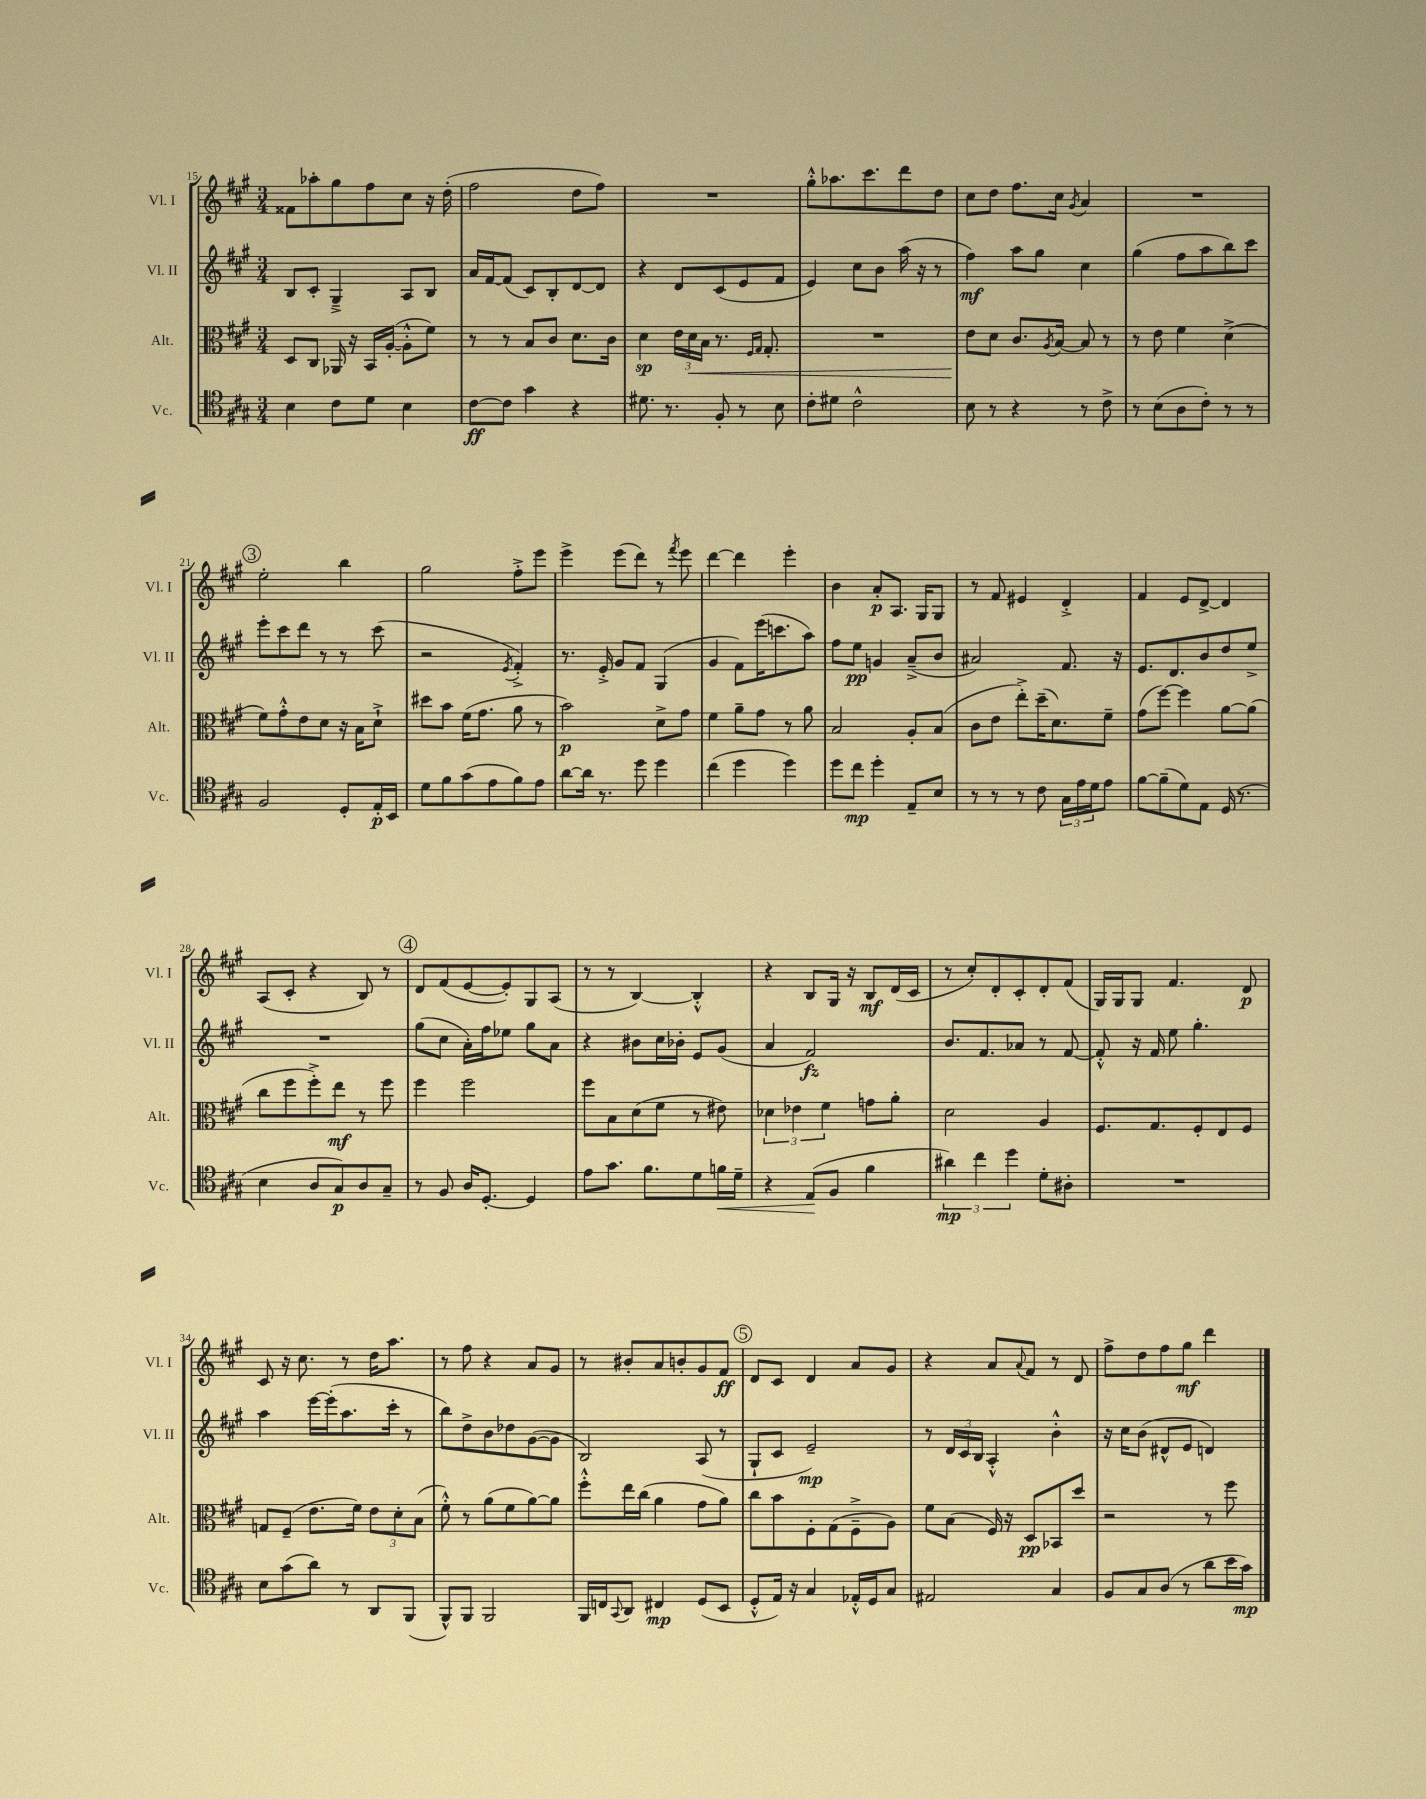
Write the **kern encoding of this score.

**kern	**dynam	**kern	**dynam	**kern	**dynam	**kern	**dynam
*part4	*part4	*part3	*part3	*part2	*part2	*part1	*part1
*staff4	*staff4	*staff3	*staff3	*staff2	*staff2	*staff1	*staff1
*I"Vc.	*	*I"Alt.	*	*I"Vl. II	*	*I"Vl. I	*
*I'Vc.	*	*I'Alt.	*	*I'Vl. II	*	*I'Vl. I	*
*clefC4	*	*clefC3	*	*clefG2	*	*clefG2	*
*k[f#c#g#]	*	*k[f#c#g#]	*	*k[f#c#g#]	*	*k[f#c#g#]	*
*M3/4	*	*M3/4	*	*M3/4	*	*M3/4	*
=15	=15	=15	=15	=15	=15	=15	=15
4B\	.	8D/L	.	8B/L	.	8f##X\L	.
.	.	8C#/J	.	8c#'/J	.	8aa-X'\	.
8c#\L	.	16AA-X/	.	4G#~^/	.	8gg#\	.
.	.	16r	.	.	.	.	.
8d\J	.	16BB/LL	.	.	.	8ff#\	.
.	.	([16A'/JJ	.	.	.	.	.
4B\	.	8A'^^\L]	.	8A/L	.	8cc#\J	.
.	.	8f#\J)	.	8B/J	.	16r	.
.	.	.	.	.	.	(16dd'\	.
=16	=16	=16	=16	=16	=16	=16	=16
[8c#\L	ff	8r	.	16a/LL	.	2ff#\	.
.	.	.	.	[16f#/J	.	.	.
8c#\J]	.	8r	.	(8f#/J]	.	.	.
4g#\	.	8B/L	.	8c#/L)	.	.	.
.	.	8c#/J	.	8B'/	.	.	.
4r	.	8.d\L	.	[8d/	.	8dd\L	.
.	.	.	.	8d/J]	.	8ff#\J)	.
.	.	16c#\Jk	.	.	.	.	.
=17	=17	=17	=17	=17	=17	=17	=17
8.d#X\	.	4d\	sp	4r	.	2.r	.
8.r	.	.	.	.	.	.	.
.	.	24e\LL	.	8d/L	.	.	.
!	!	!	!LO:HP:b	!	!	!	!
.	.	24d\	<	.	.	.	.
.	.	24B\JJ	.	.	.	.	.
8F#'/	.	8.r	.	(8c#/	.	.	.
8r	.	.	.	8e/	.	.	.
.	.	16qqF#/LL	.	.	.	.	.
.	.	16qqG#/JJ	.	.	.	.	.
.	.	8.G#'/	.	.	.	.	.
8B\	.	.	.	8f#/J	.	.	.
=18	=18	=18	=18	=18	=18	=18	=18
8c#'\L	.	2.r	.	4e/)	.	8gg#'^^\L	.
8d#X\J	.	.	.	.	.	8.aa-X\	.
2c#^^\	.	.	.	8cc#\L	.	.	.
.	.	.	.	.	.	8.ccc#\	.
.	.	.	.	8b\J	.	.	.
.	.	.	.	(16aa\	.	8ddd\	.
.	.	.	.	16r	.	.	.
.	.	.	.	8r	.	8dd\J	.
=19	=19	=19	=19	=19	=19	=19	=19
8B\	.	8e\L	.	4ff#\)	mf	8cc#\L	.
8r	.	8d\J	[	.	.	8dd\J	.
4r	.	8.c#/L	.	8aa\L	.	8.ff#\L	.
.	.	.	.	8gg#\J	.	.	.
.	.	8qA/	.	.	.	.	.
.	.	[16B/Jk	.	.	.	16cc#\Jk	.
.	.	.	.	.	.	8qg#/	.
8r	.	8B/]	.	4cc#\	.	4a/	.
8c#^\	.	8r	.	.	.	.	.
=20	=20	=20	=20	=20	=20	=20	=20
8r	.	8r	.	(4gg#\	.	2.r	.
(8B\L	.	8e\	.	.	.	.	.
8A\	.	4f#\	.	8ff#\L	.	.	.
8c#'\J)	.	.	.	8aa\	.	.	.
8r	.	(4d^\	.	8bb\)	.	.	.
8r	.	.	.	8ccc#\J	.	.	.
!!LO:LB:g=z
!!LO:REH:place=s1:t=3
=21	=21	=21	=21	=21	=21	=21	=21
2F#/	.	8f#\L)	.	8eee'\L	.	2ee'\	.
.	.	8g#'^^\	.	8ccc#\	.	.	.
.	.	8e\	.	8ddd\J	.	.	.
.	.	8d\J	.	8r	.	.	.
8D'/L	.	16r	.	8r	.	4bb\	.
.	.	16B\KL	.	.	.	.	.
16E'/L	p	8d`^\J	.	(8ccc#\	.	.	.
16BB/JJ	.	.	.	.	.	.	.
=22	=22	=22	=22	=22	=22	=22	=22
8d\L	.	8dd#X\L	.	2r	.	2gg#\	.
8f#\	.	8b\J	.	.	.	.	.
(8g#\	.	(16f#\KL	.	.	.	.	.
.	.	8.g#\J	.	.	.	.	.
8e\	.	.	.	.	.	.	.
.	.	.	.	8qe/	.	.	.
8f#\)	.	8a\	.	4f#'^/)	.	8ff#'^\L	.
8e\J	.	8r	.	.	.	8eee\J	.
=23	=23	=23	=23	=23	=23	=23	=23
[8a\L	.	2b\)	p	8.r	.	4eee^\	.
16a\Jk]	.	.	.	.	.	.	.
8.r	.	.	.	16e'^/	.	.	.
.	.	.	.	8g#/L	.	(8eee\L	.
8dd\	.	.	.	8f#/J	.	8ddd\J)	.
4dd\	.	8d^\L	.	(4G#/	.	8r	.
.	.	.	.	.	.	8qfff#/	.
.	.	8g#\J	.	.	.	8eee\	.
=24	=24	=24	=24	=24	=24	=24	=24
(4cc#\	.	4f#\	.	4g#/	.	[4ddd\	.
4dd\	.	8a~\L	.	8f#\L)	.	4ddd\]	.
.	.	8g#\J	.	(16eee\K	.	.	.
.	.	.	.	8.cccn\	.	.	.
4dd\)	.	8r	.	.	.	4eee'\	.
.	.	8a\	.	8aa\J)	.	.	.
=25	=25	=25	=25	=25	=25	=25	=25
8dd\L	.	2B/	.	8ff#\L	.	4b\	.
8cc#\J	mp	.	.	8ee\J	pp	.	.
4dd'\	.	.	.	4gn/	.	8a'/L	p
.	.	.	.	.	.	8.A/J	.
8E~/L	.	8A'/L	.	(8a~^/L	.	.	.
.	.	.	.	.	.	16G#/KL	.
8B/J	.	(8B/J	.	8b/J	.	8G#/J	.
=26	=26	=26	=26	=26	=26	=26	=26
8r	.	8c#\L	.	2a#X/)	.	8r	.
8r	.	8e\J	.	.	.	8f#/	.
8r	.	8ee'^\L)	.	.	.	4e#X/	.
8c#\	.	(16dd~\K	.	.	.	.	.
.	.	8.d\)	.	.	.	.	.
24G#\LL	.	.	.	8.f#/	.	4d'^/	.
24e\	.	.	.	.	.	.	.
24d\J	.	.	.	.	.	.	.
8e\J	.	8f#~\J	.	.	.	.	.
.	.	.	.	16r	.	.	.
=27	=27	=27	=27	=27	=27	=27	=27
[8f#\L	.	(8g#\L	.	8.e/L	.	4f#/	.
(8f#~\]	.	[8ff#\J)	.	.	.	.	.
.	.	.	.	8.d/	.	.	.
8d\)	.	4ff#\]	.	.	.	8e/L	.
8E\J	.	.	.	8b/	.	[8d^/J	.
(16D/	.	[8a\L	.	8dd/	.	4d/]	.
8.r	.	.	.	.	.	.	.
.	.	(8a\J]	.	8ee^/J	.	.	.
!!LO:LB:g=z
=28	=28	=28	=28	=28	=28	=28	=28
4B\	.	8cc#\L	.	2.r	.	(8A/L	.
.	.	8ff#\	.	.	.	8c#'/J	.
8A/L	.	8ff#'^\)	.	.	.	4r	.
8G#/)	p	8ee\J	mf	.	.	.	.
8A/	.	8r	.	.	.	8B/)	.
8G#~/J	.	8ff#\	.	.	.	8r	.
!!LO:REH:place=s1:t=4
=29	=29	=29	=29	=29	=29	=29	=29
8r	.	4ff#\	.	(8gg#\L	.	8d/L	.
8F#/	.	.	.	8cc#\J	.	(8f#/	.
16A/KL	.	2ff#\	.	16a'\LL)	.	[8e/	.
[8.D'/J	.	.	.	16ff#\J	.	.	.
.	.	.	.	8ee-X\J	.	8e'/])	.
4D/]	.	.	.	8gg#\L	.	8G#/	.
.	.	.	.	8a\J	.	(8A/J	.
=30	=30	=30	=30	=30	=30	=30	=30
8e\L	.	8ff#\L	.	4r	.	8r	.
8.g#\J	.	8B\	.	.	.	8r	.
.	.	(8d\	.	8b#X\L	.	[4B/)	.
8.f#\L	.	.	.	.	.	.	.
.	.	8f#\J	.	16cc#\L	.	.	.
.	.	.	.	16b-X'\JJ	.	.	.
8d\	.	8r	.	8e/L	.	4B'^^/]	.
!	!LO:HP:b	!	!	!	!	!	!
16fn\L	<	8e#X\)	.	(8g#/J	.	.	.
16d~\JJ	.	.	.	.	.	.	.
=31	=31	=31	=31	=31	=31	=31	=31
4r	.	6d-X\	.	4a/	.	4r	.
.	.	6e-X\	.	.	.	.	.
(8E/L	.	.	.	2f#/)	fz	8B/L	.
.	.	6f#\	.	.	.	.	.
8F#/J	[	.	.	.	.	16G#/Jk	.
.	.	.	.	.	.	16r	.
4f#\	.	8gn\L	.	.	.	8B/L	mf
.	.	8a'\J	.	.	.	(16d/L	.
.	.	.	.	.	.	16c#/JJ	.
=32	=32	=32	=32	=32	=32	=32	=32
6a#X\)	mp	2d\	.	8.b/L	.	8r	.
.	.	.	.	.	.	8cc#'/L)	.
6cc#\	.	.	.	.	.	.	.
.	.	.	.	8.f#/	.	.	.
.	.	.	.	.	.	8d'/	.
6dd\	.	.	.	.	.	.	.
.	.	.	.	8a-X/J	.	8c#'/	.
8d'\L	.	4A/	.	8r	.	8d'/	.
8A#X'\J	.	.	.	[8f#/	.	(8f#/J	.
=33	=33	=33	=33	=33	=33	=33	=33
2.r	.	8.F#/L	.	8f#'^^/]	.	16G#/LL)	.
.	.	.	.	.	.	16G#/J	.
.	.	.	.	16r	.	8G#/J	.
.	.	8.G#/	.	16f#/	.	.	.
.	.	.	.	8ee\	.	4.f#/	.
.	.	8F#'/	.	4.gg#'\	.	.	.
.	.	8E/	.	.	.	.	.
.	.	8F#/J	.	.	.	8d/	p
!!LO:LB:g=z
=34	=34	=34	=34	=34	=34	=34	=34
8B\L	.	8Gn/L	.	4aa\	.	8c#/	.
(8g#\	.	(8F#~/J	.	.	.	16r	.
.	.	.	.	.	.	8.cc#\	.
8a\J)	.	8.e\L	.	[16eee\LL	.	.	.
.	.	.	.	(16eee'\J]	.	.	.
8r	.	.	.	8.aa\	.	8r	.
.	.	16f#\Jk)	.	.	.	.	.
8AA/L	.	12e\L	.	.	.	16dd\KL	.
.	.	.	.	16ccc#'\Jk	.	8.aa\J	.
.	.	12d'\	.	.	.	.	.
(8FF#/J	.	.	.	8r	.	.	.
.	.	(12B\J	.	.	.	.	.
=35	=35	=35	=35	=35	=35	=35	=35
8FF#^^/L)	.	8f#'^^\)	.	8bb\L)	.	8r	.
8FF#/J	.	8r	.	8dd^\	.	8ff#\	.
2FF#/	.	(8a\L	.	8b\	.	4r	.
.	.	8f#\	.	8dd-X\	.	.	.
.	.	[8a\)	.	([8g#\	.	8a/L	.
.	.	8a\J]	.	8g#\J]	.	8g#/J	.
=36	=36	=36	=36	=36	=36	=36	=36
16FF#/LL	.	8ff#'^^\L	.	2B/)	.	8r	.
16Cn/J	.	.	.	.	.	.	.
8qqGG#/	.	.	.	.	.	.	.
8AA/J	.	16ee\L	.	.	.	8b#X'/L	.
.	.	(16cc#\JJ	.	.	.	.	.
4C#X/	mp	4a\	.	.	.	8a/	.
.	.	.	.	.	.	8bn'/	.
(8D/L	.	8g#\L	.	(8A/	.	8g#/	.
8BB/J	.	8a\J)	.	8r	.	8f#/J	ff
!!LO:REH:place=s1:t=5
=37	=37	=37	=37	=37	=37	=37	=37
8D'^^/L	.	8cc#\L	.	8G#`/L	.	8d/L	.
16E/Jk)	.	8b\	.	8c#/J	.	8c#/J	.
16r	.	.	.	.	.	.	.
4G#/	.	8F#'\	.	2e~/)	mp	4d/	.
.	.	(8G#\	.	.	.	.	.
16E-X'^^/LL	.	8F#~^\	.	.	.	8a/L	.
16D/J	.	.	.	.	.	.	.
8G#/J	.	8A\J)	.	.	.	8g#/J	.
=38	=38	=38	=38	=38	=38	=38	=38
2E#X/	.	8f#\L	.	8r	.	4r	.
.	.	(8B\J	.	24d/LL	.	.	.
.	.	.	.	24c#/	.	.	.
.	.	.	.	24B/JJ	.	.	.
.	.	16F#/)	.	4A'^^/	.	8a/L	.
.	.	16r	.	.	.	.	.
.	.	.	.	.	.	8qqa/	.
.	.	8D/L	pp	.	.	8f#/J	.
4G#/	.	8BB-X/	.	4b'^^\	.	8r	.
.	.	8dd/J	.	.	.	8d/	.
=39	=39	=39	=39	=39	=39	=39	=39
8F#/L	.	2r	.	16r	.	8ff#^\L	.
.	.	.	.	16cc#\KL	.	.	.
8G#/	.	.	.	(8b\J	.	8dd\	.
(8A/J	.	.	.	8d#X^^/L	.	8ff#\	.
8r	.	.	.	8e/J	.	8gg#\J	mf
8a\L	.	8r	.	4dn/)	.	4ddd\	.
16b\L	.	8ff#\	.	.	.	.	.
16g#\JJ)	mp	.	.	.	.	.	.
==	==	==	==	==	==	==	==
*-	*-	*-	*-	*-	*-	*-	*-
